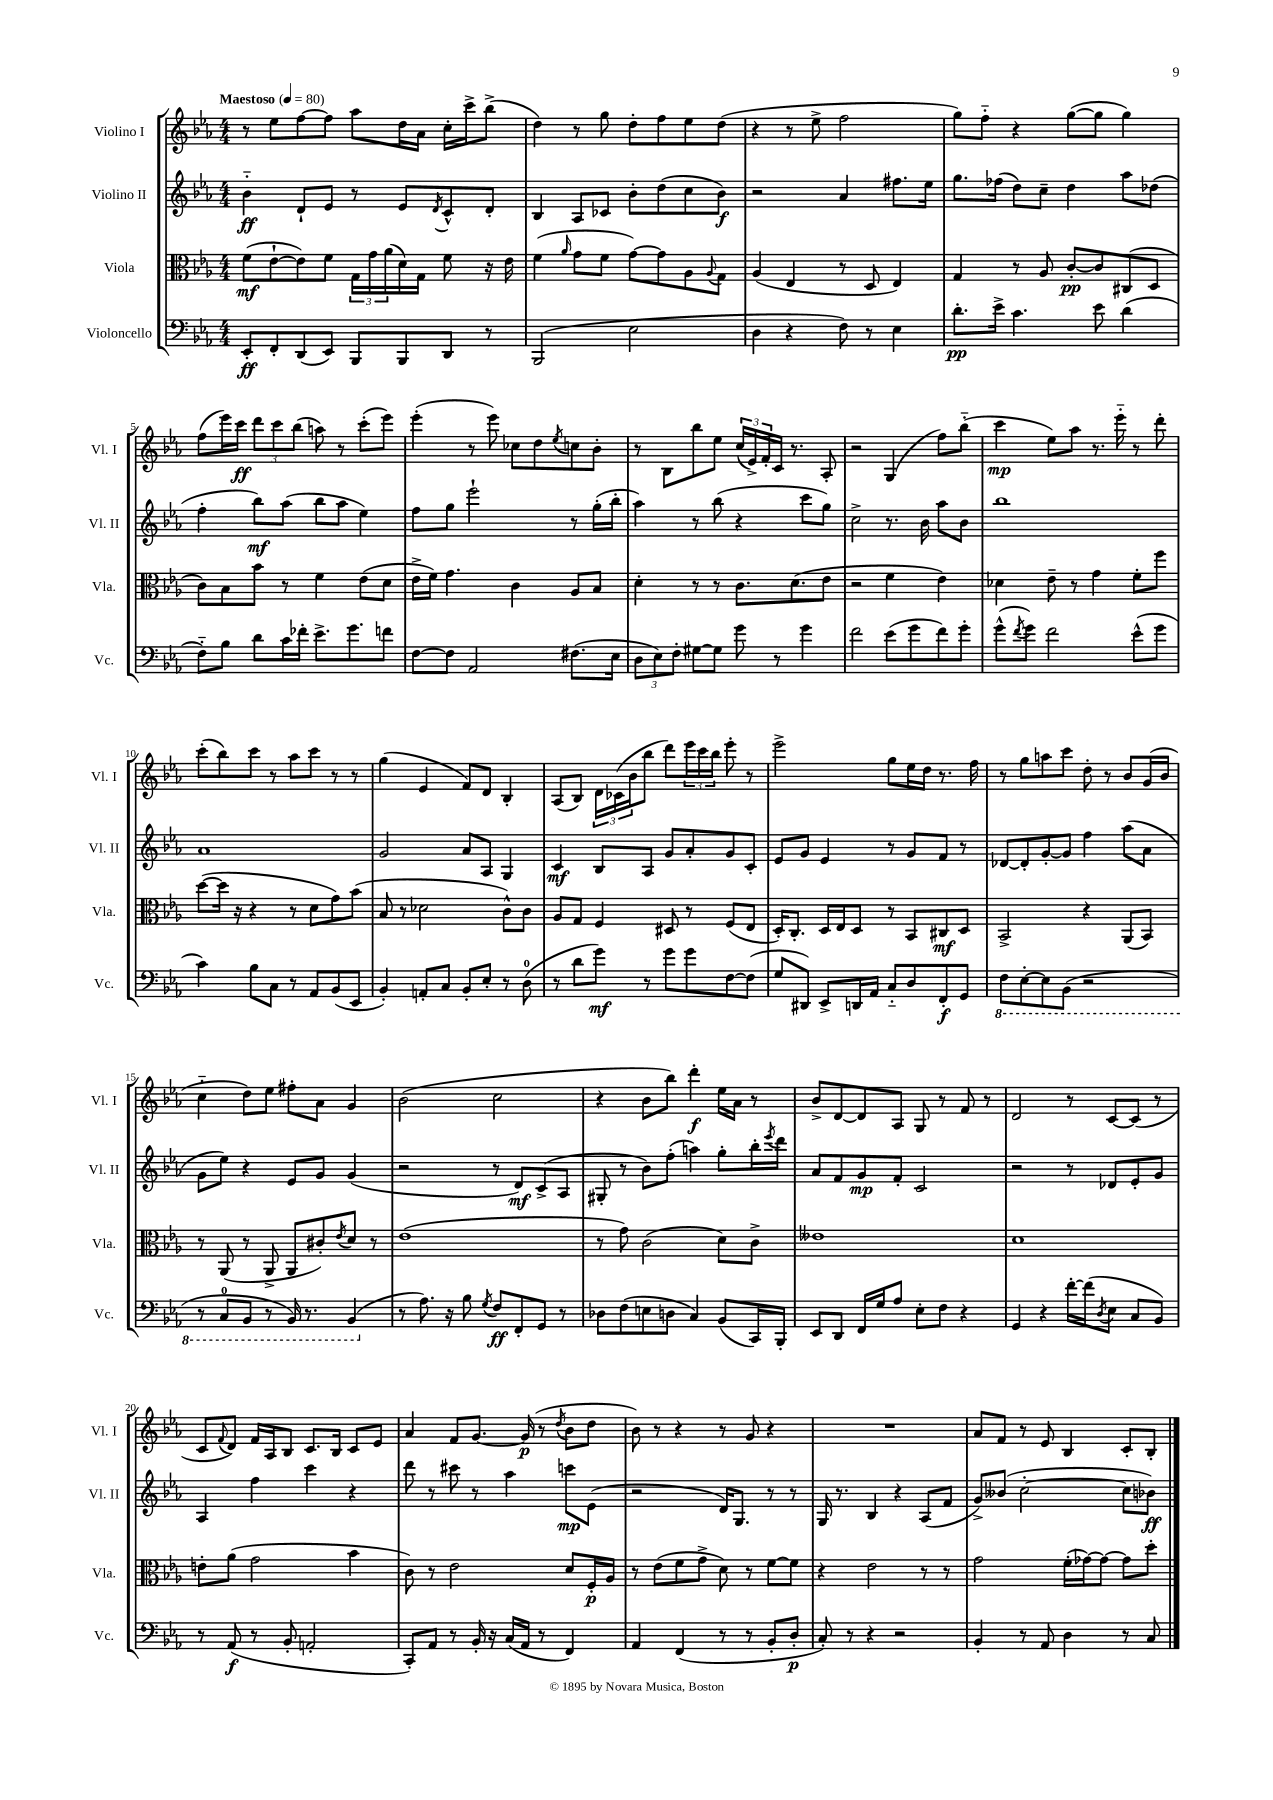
<<
\new StaffGroup <<
\new Staff = "s0" \with { instrumentName = "Violino I" shortInstrumentName = "Vl. I" } {
    \clef treble \key ees \major \numericTimeSignature \time 4/4 \tempo "Maestoso" 4 = 80
    r8 ees''8 f''8~ f''8 aes''8 d''16 aes'16 c''16-. c'''16-> bes''8->( |
    d''4) r8 g''8 d''8-. f''8 ees''8 d''8( |
    r4 r8 ees''8-> f''2 |
    g''8) f''8-_ r4 g''8~( g''8 g''4) |
    f''8( ees'''16) c'''16\ff \tuplet 3/2 { d'''8 c'''8 bes''8( } a''8) r8 c'''8-.( ees'''8) |
    ees'''4-.( r8 ees'''8) ces''8 d''8 \acciaccatura { ees''8 } c''8 bes'8-. |
    r8 bes8 bes''8 ees''8 \tuplet 3/2 { c''16( ees'16->) f'16-. } c'16 r8. aes8-. |
    r2 g4( f''8) bes''8-_( |
    c'''4\mp ees''8) aes''8 r8. ees'''16-_ r8 d'''8-. |
    c'''8-.( bes''8) c'''8 r8 aes''8 c'''8 r8 r8 |
    g''4( ees'4 f'8) d'8 bes4-. |
    aes8( bes8) \tuplet 3/2 { d'16 ces'16( bes'16 } bes''8 d'''8) \tuplet 3/2 { ees'''16 c'''16 bes''16 } ees'''8-. r8 |
    ees'''2-> g''8 ees''16 d''16 r8. f''16 |
    r8 g''8 a''8 c'''8 d''8-. r8 bes'8 g'16( bes'16 |
    c''4-_ d''8) ees''8 fis''8-. aes'8 g'4 |
    bes'2( c''2 |
    r4 bes'8 bes''8) d'''4-.\f ees''16 aes'16 r8 |
    bes'8-> d'8~ d'8 aes8 g8 r8 f'8 r8 |
    d'2 r8 c'8~ c'8( r8 |
    c'8 \appoggiatura { f'8 } d'8) f'16 aes16 bes8 c'8. bes16 c'8 ees'8 |
    aes'4 f'8 g'8.~ g'16\p( r8 \acciaccatura { d''8 } bes'8 d''8 |
    bes'8) r8 r4 r8 g'8 r4 |
    R1 |
    aes'8 f'8 r8 ees'8 bes4 c'8-. bes8-. \bar "|." |
}
\new Staff = "s1" \with { instrumentName = "Violino II" shortInstrumentName = "Vl. II" } {
    \clef treble \key ees \major \numericTimeSignature \time 4/4
    bes'4-_\ff d'8-! ees'8 r8 ees'8 \acciaccatura { d'8 } c'8-^ d'8-. |
    bes4 aes8 ces'8 bes'8-. d''8( c''8 bes'8\f) |
    r2 aes'4 fis''8. ees''16 |
    g''8. fes''16( d''8) c''8-- d''4 aes''8 des''8( |
    f''4-. bes''8\mf) aes''8( bes''8 aes''8 ees''4) |
    f''8 g''8 ees'''2-! r8 g''16-.( bes''16-. |
    aes''4) r8 bes''8( r4 c'''8 g''8) |
    c''2-> r8. bes'16 aes''8 bes'8 |
    bes''1 |
    aes'1 |
    g'2 aes'8 aes8 g4 |
    c'4\mf bes8 aes8 g'8 aes'8-. g'8 c'8-. |
    ees'8 g'8 ees'4 r8 g'8 f'8 r8 |
    des'8~ des'8-. g'8~-. g'8 f''4 aes''8( aes'8 |
    g'8 ees''8) r4 ees'8 g'8 g'4( |
    r2 r8 d'8\mf) c'8->( aes8 |
    gis8-. r8 bes'8) f''8-.( a''4) g''8-. bes''16-. \acciaccatura { ees'''8 } d'''16 |
    aes'8 f'8 g'8\mp f'8-. c'2 |
    r2 r8 des'8 ees'8-. g'8 |
    aes4 f''4 c'''4 r4 |
    d'''8 r8 cis'''8 r8 aes''4 c'''8\mp ees'8( |
    r2 d'16) g8. r8 r8 |
    g16 r8. bes4 r4 aes8( f'8 |
    g'8->) beses'8( c''2~-. c''8 bes'8\ff) \bar "|." |
}
\new Staff = "s2" \with { instrumentName = "Viola" shortInstrumentName = "Vla." } {
    \clef alto \key ees \major \numericTimeSignature \time 4/4
    f'8\mf( ees'8~-! ees'8) f'8 \tuplet 3/2 { g16 g'16 aes'16( } d'16) g16 f'8 r16 ees'16 |
    f'4( \grace { aes'16 } g'8 f'8 g'8~) g'8 aes8 \appoggiatura { aes8 } g8 |
    aes4( ees4 r8 d8 ees4) |
    g4 r8 aes8 c'8~-.\pp c'8 cis8( d8 |
    c'8) bes8 bes'8 r8 f'4 ees'8( d'8 |
    ees'16-> f'16) g'4. c'4 aes8 bes8 |
    d'4-. r8 r8 c'8. d'8.( ees'8 |
    r2 f'4 ees'4) |
    des'4 ees'8-- r8 g'4 f'8-. f''8 |
    d''8~( d''16 r16 r4 r8 d'8 g'8) bes'8( |
    bes8 r8 des'2 c'8-^) c'8 |
    aes8 g8 f4 dis8 r8 f8( ees8 |
    d16-.) c8.-. d16 ees16 d8 r8 bes,8 cis8\mf d8 |
    bes,2-> r4 aes,8( bes,8) |
    r8 aes,8( r8 aes,8-> aes,8 cis'8-.) \acciaccatura { ees'8 } d'8 r8 |
    ees'1( |
    r8 g'8) c'2( d'8) c'8-> |
    eeses'1 |
    d'1 |
    e'8-. aes'8( g'2 bes'4 |
    c'8) r8 ees'2 d'8 f16-.\p aes16 |
    r8 ees'8( f'8 g'8-> d'8) r8 f'8~ f'8 |
    r4 ees'2 r8 r8 |
    g'2 f'16-.( ges'16~) ges'8~ ges'8 d''8-. \bar "|." |
}
\new Staff = "s3" \with { instrumentName = "Violoncello" shortInstrumentName = "Vc." } {
    \clef bass \key ees \major \numericTimeSignature \time 4/4
    ees,8-.\ff f,8-. d,8( ees,8) bes,,8 bes,,8 d,8 r8 |
    bes,,2( ees2 |
    d4 r4 f8) r8 ees4 |
    d'8.-.\pp ees'16-> c'4. ees'8 d'4( |
    f8-_) bes8 d'8 c'16 fes'16-. ees'8.-> g'8. f'8 |
    f8~ f8 aes,2 fis8.( ees16 |
    \tuplet 3/2 { d8 ees8) f8-. } gis8~ gis8 g'8 r8 g'4 |
    f'2 ees'8( g'8 f'8) g'8-. |
    g'8-^( \acciaccatura { f'8 } g'8) f'2 ees'8-^( g'8 |
    c'4) bes8 c8 r8 aes,8 bes,8( ees,8 |
    bes,4-.) a,8-. c8 bes,8-. ees8-. r8 d8-0( |
    r8 d'8 g'8\mf) r8 g'8 g'8 f8~ f8( |
    g8 dis,8) ees,8-> d,16 aes,16 c8-_ d8 f,8-.\f g,8 |
    \ottava #-1 f,8 ees,8~-. ees,8 bes,,8( r2 |
    r8 c,8-0 bes,,8 r8 bes,,16) r8. bes,,4( \ottava #0 |
    r8 aes8.) r16 bes8 \acciaccatura { g8 } f8\ff f,8-. g,8 r8 |
    des8 f8( e8 d8 c4) bes,8( c,16) bes,,16-. |
    ees,8 d,8 f,16 g16 aes8 ees8-. f8 r4 |
    g,4 r4 f'16~-. f'16( \acciaccatura { d8 } ees8 c8 bes,8) |
    r8 aes,8\f( r8 bes,8-. a,2-. |
    c,8-.) aes,8 r8 bes,16-. r16 c16( aes,16 r8 f,4) |
    aes,4 f,4( r8 r8 bes,8-. d8-.\p |
    c8-.) r8 r4 r2 |
    bes,4-. r8 aes,8 d4 r8 c8 \bar "|." |
}
>>
>>
